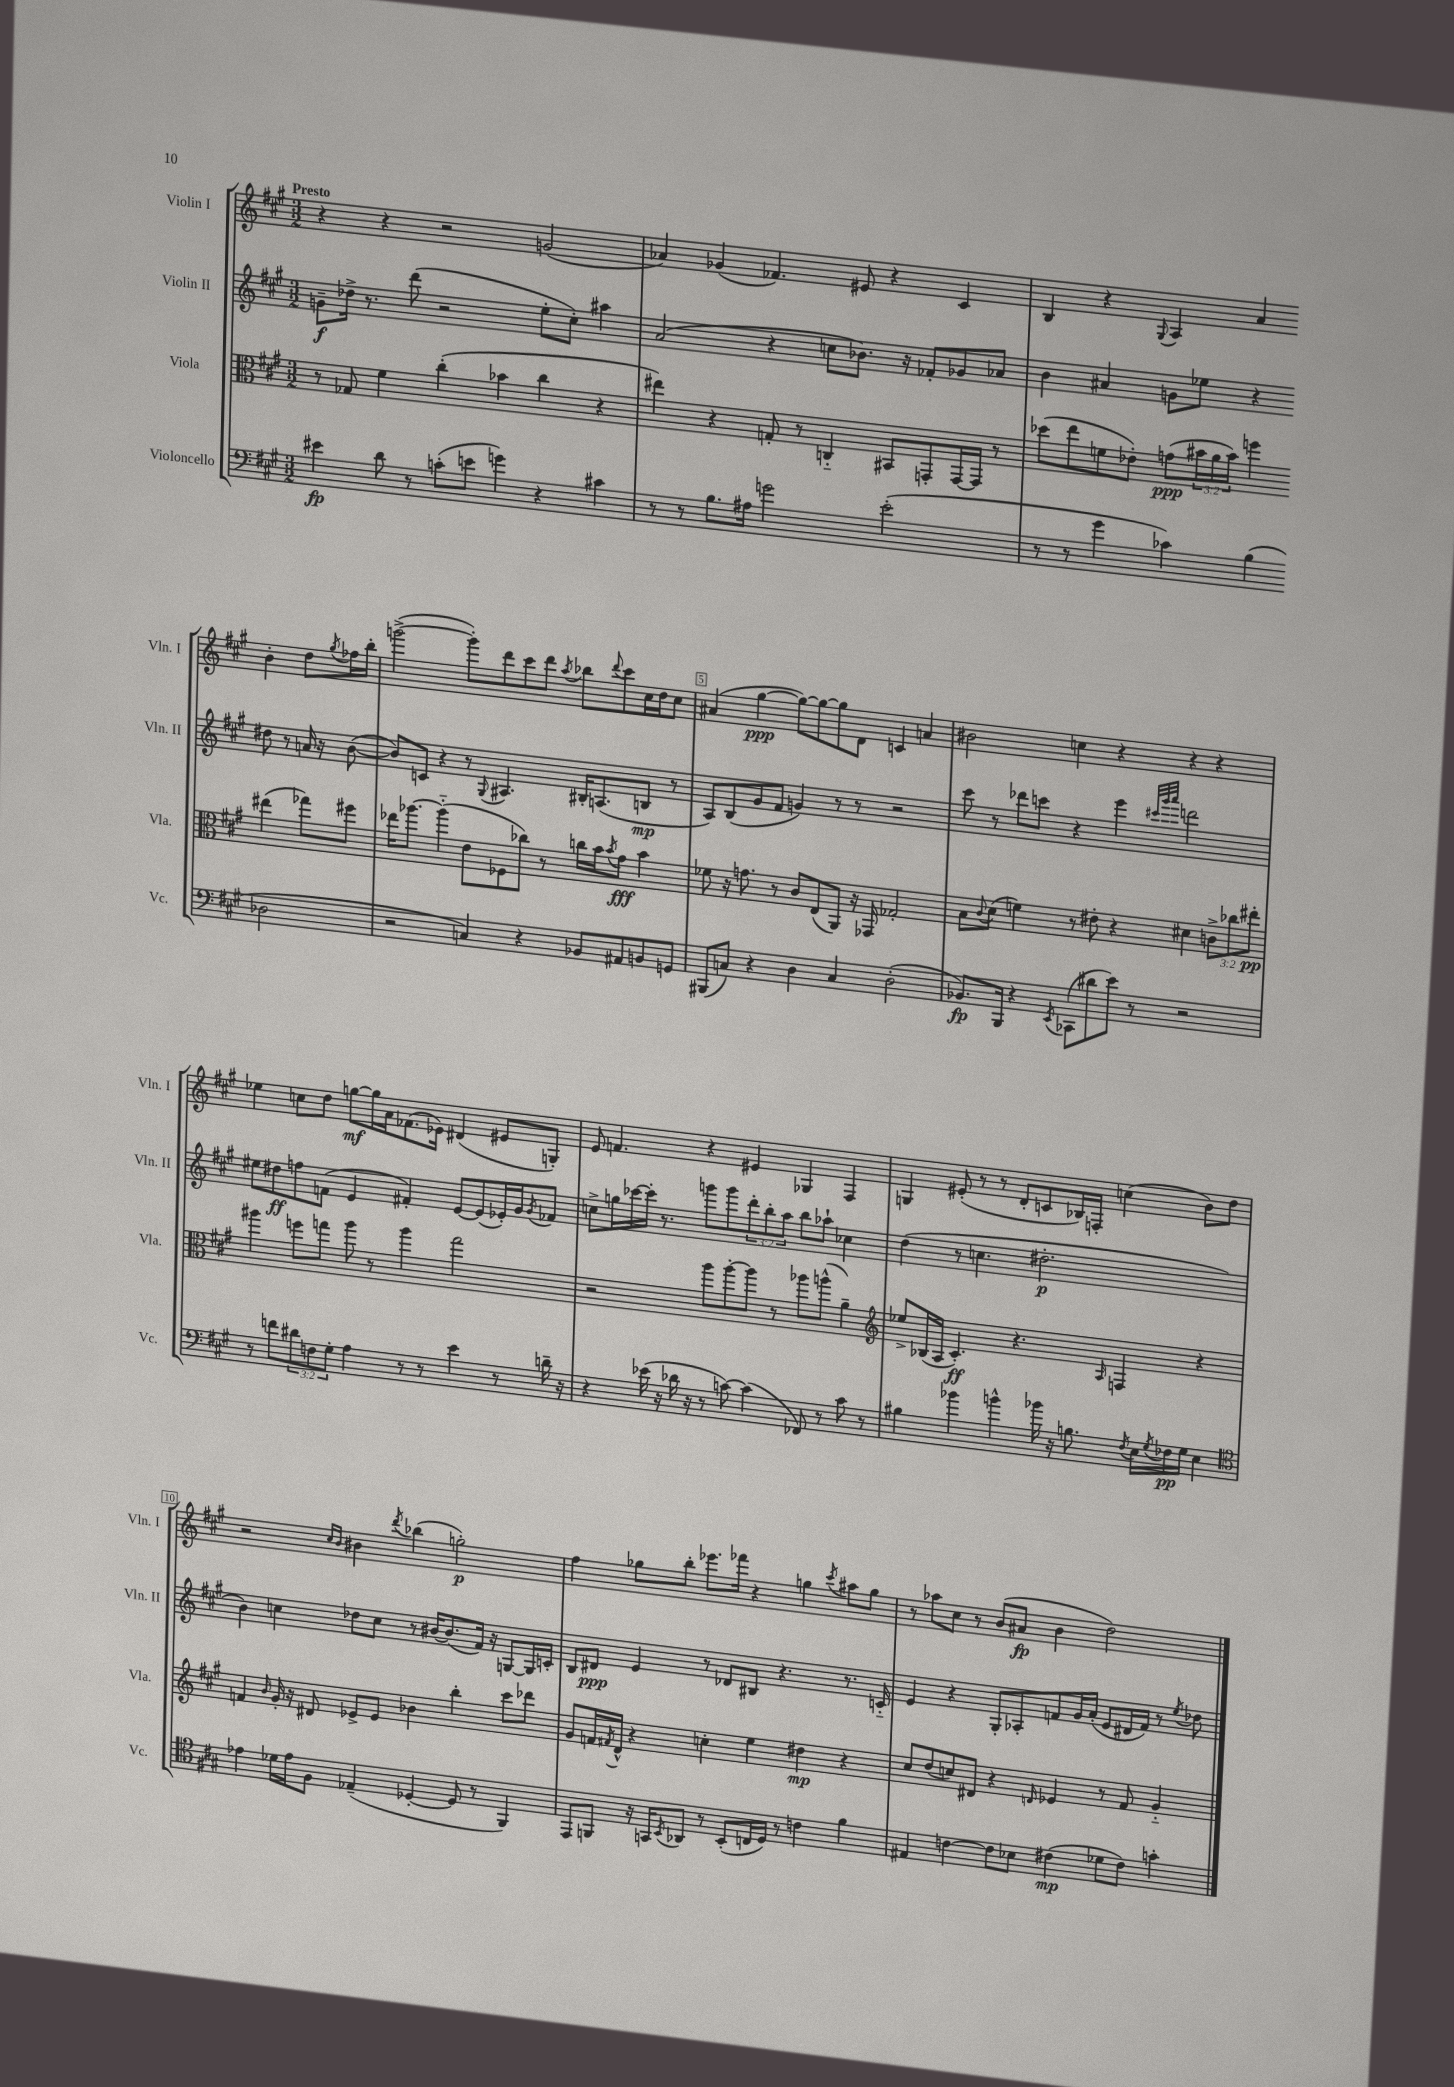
<<
\new StaffGroup <<
\new Staff = "s0" \with { instrumentName = "Violin I" shortInstrumentName = "Vln. I" } {
    \clef treble \key a \major \numericTimeSignature \time 3/2 \tempo "Presto"
    r4 r4 r2 g'2( |
    aes'4) ges'4( fes'4.) eis'8 r4 cis'4 |
    b4 r4 \appoggiatura { gis8 } a4 a'4 b'4-. d''8 \acciaccatura { gis''8 } fes''16 b''16-. |
    g'''2~->( g'''8-.) d'''8 cis'''8 d'''8 \acciaccatura { a''8 } bes''8 \appoggiatura { d'''8 } cis'''8 cis''16 d''16 cis''8 |
    ais'4( gis''4~\ppp gis''8~) gis''8~ gis''8 d'8 c'4 a'4 |
    bis'2 c''4 r4 r4 r4 |
    ees''4 c''8 d''8 g''8~\mf g''16 a'16 fes'8.( ees'16) dis'4( eis'8 g8-.) |
    e'8 f'4. r4 eis'4 ges4 fis4 |
    g4 eis'8-.( r8 r8 d'8-. c'8 bes16) f16-. c''4( b'8) d''8 |
    r2 \grace { cis''16 b'16 } bis'4 \acciaccatura { d'''8 } bes''4( g''2-.\p) |
    fis''4 ges''8 b''8-. ees'''8. fes'''16 r4 g''4 \acciaccatura { cis'''8 } ais''8 g''8 |
    r8 aes''8 cis''8 r8 b'8( ais'8\fp b'4 d''2) \bar "|." |
}
\new Staff = "s1" \with { instrumentName = "Violin II" shortInstrumentName = "Vln. II" } {
    \clef treble \key a \major \numericTimeSignature \time 3/2 \override Staff.TupletNumber.text = #tuplet-number::calc-fraction-text
    g'8--\f des''16-> r8. d'''8( r2 e''8-. cis''8-.) ais''4 |
    a'2( r4 c''8 bes'8.) r16 fes'8-. ges'8 aes'8 |
    b'4 ais'4 g'8 ees''8 r4 dis''8 r8 a'16 r16 b'8~( |
    b'8) c'8 r4 r8 \appoggiatura { gis8 } ais4. bis16-. a8.( b8\mp r8 |
    a8) b8( gis'8 fis'8 g'4) r8 r8 r2 |
    cis'''8 r8 des'''8 c'''8 r4 e'''4 \grace { cis'''32 gis'''32 a'''32 } d'''2 |
    eis''8 dis''8\ff f''8 f'8( e'4 fis'4-.) e'8~ e'8( ees'16-.) gis'16 \acciaccatura { gis'8 } fes'8 |
    c''8-> g''16 ces'''16~ ces'''16-. r8. g'''8 g'''8 \tuplet 3/2 { d'''8-. b''8-. a''8 } b''8 aes''8-! ces''4 |
    d''4( r8 c''4. dis''2.-.\p |
    b'4) c''4 des''8 c''8 r8 bis'16~ bis'8.( fis'16) r16 g8~ g16 c'16-. |
    b8 dis'8\ppp e'4 r8 des'8 bis8 r4. r8. c'16-_ |
    e'4 r4 gis8-. aes8-. f'8 gis'16 a'16-.( e'8 dis'16 f'16) r8 \acciaccatura { e''8 } des''8 \bar "|." |
}
\new Staff = "s2" \with { instrumentName = "Viola" shortInstrumentName = "Vla." } {
    \clef alto \key a \major \numericTimeSignature \time 3/2 \override Staff.TupletNumber.text = #tuplet-number::calc-fraction-text
    r8 ges8 fis'4 cis''4-.( bes'4 cis''4 r4 |
    eis''4) r4 g8-. r8 c4-_ bis,8 g,8-. g,16~ g,16 r8 |
    des''8( e''8 f'8 ees'8-.) g'8\ppp( \tuplet 3/2 { bis'16 a'16 bis'16) } f''4 eis''4( ges''8) fis''8 |
    ees''16 aes''8.~ aes''4-_( e'8 fes8 ces''8) r8 c''16 b'16 \acciaccatura { b'8 } gis'8\fff b'4 |
    fes'8 r16 g'8. r8 cis'8 e8( a,8) r16 ges,16 ges2-. |
    b8 \appoggiatura { cis'8 } d'8( f'4) r8 eis'8-. r4 dis'4 \tuplet 3/2 { c'8-> ces''8 eis''8-.\pp } |
    ais''4 f''8 g''8 ais''8 r8 ais''4 g''2 |
    r2 a''8 a''8~-. a''8 r8 aes''8 a''8-^( a'4--) |
    \clef treble ees''8-> bes16( a16 cis'4.-.\ff) r4. \grace { a16 } f4 r4 |
    f'4 \grace { b'16 } gis'16-. r16 dis'8 ees'8-> ees'8 bes'4 b''4-. cis'''8 des'''8 |
    gis'8 f'16 \acciaccatura { fis'8 } d'16-^ r4 c''4-. e''4 dis''4\mp r4 |
    cis''8 d''8( c''8) dis'8 r4 \grace { d'16 } ees'4 r8 fis'8 gis'4-_ \bar "|." |
}
\new Staff = "s3" \with { instrumentName = "Violoncello" shortInstrumentName = "Vc." } {
    \clef bass \key a \major \numericTimeSignature \time 3/2 \override Staff.TupletNumber.text = #tuplet-number::calc-fraction-text
    eis'4\fp d'8 r8 c'8-.( e'8 g'4) r4 cis'4 |
    r8 r8 b8. ais16 g'2 e'2-.( |
    r8 r8 gis'4 ces'4) b4( des2 |
    r2 c4) r4 bes,8 ais,8 b,8 g,8 |
    bis,,8( c8) r4 d4 c4 d2-.( |
    bes,8.\fp) b,,16 r4 \acciaccatura { e,8 } ces,8( dis'8 e'8) r8 r2 |
    r8 f'8 \tuplet 3/2 { dis'8 f8 gis8-. } a4 r8 r8 e'4 r8 d'16-- r16 |
    r4 ees'16( r16 des'16 r16 r8 c'8~) c'4( fes,8) r8 c'8 r8 |
    bis4 bes'4 b'4-^ bes'16 r16 b8. \acciaccatura { fis8 } e16 \acciaccatura { gis8 } fes16\pp gis16 e4 |
    \clef tenor ees'4 des'16 ees'16 fis8 ees4--( des4~-. des8 r8 fis,4) |
    e,8 f,8 r16 g,16 \acciaccatura { b,8 } aes,8 r8 b,8-.( c16 d16) r8 c'4 fis'4 |
    eis4 c'4~ c'8 bes8 cis'4\mp( des'8 cis'8) g'4-. \bar "|." |
}
>>
>>
\layout { \context { \Score \override BarNumber.break-visibility = ##(#f #t #t) barNumberVisibility = #(every-nth-bar-number-visible 5) \override BarNumber.stencil = #(make-stencil-boxer 0.1 0.3 ly:text-interface::print) } }
